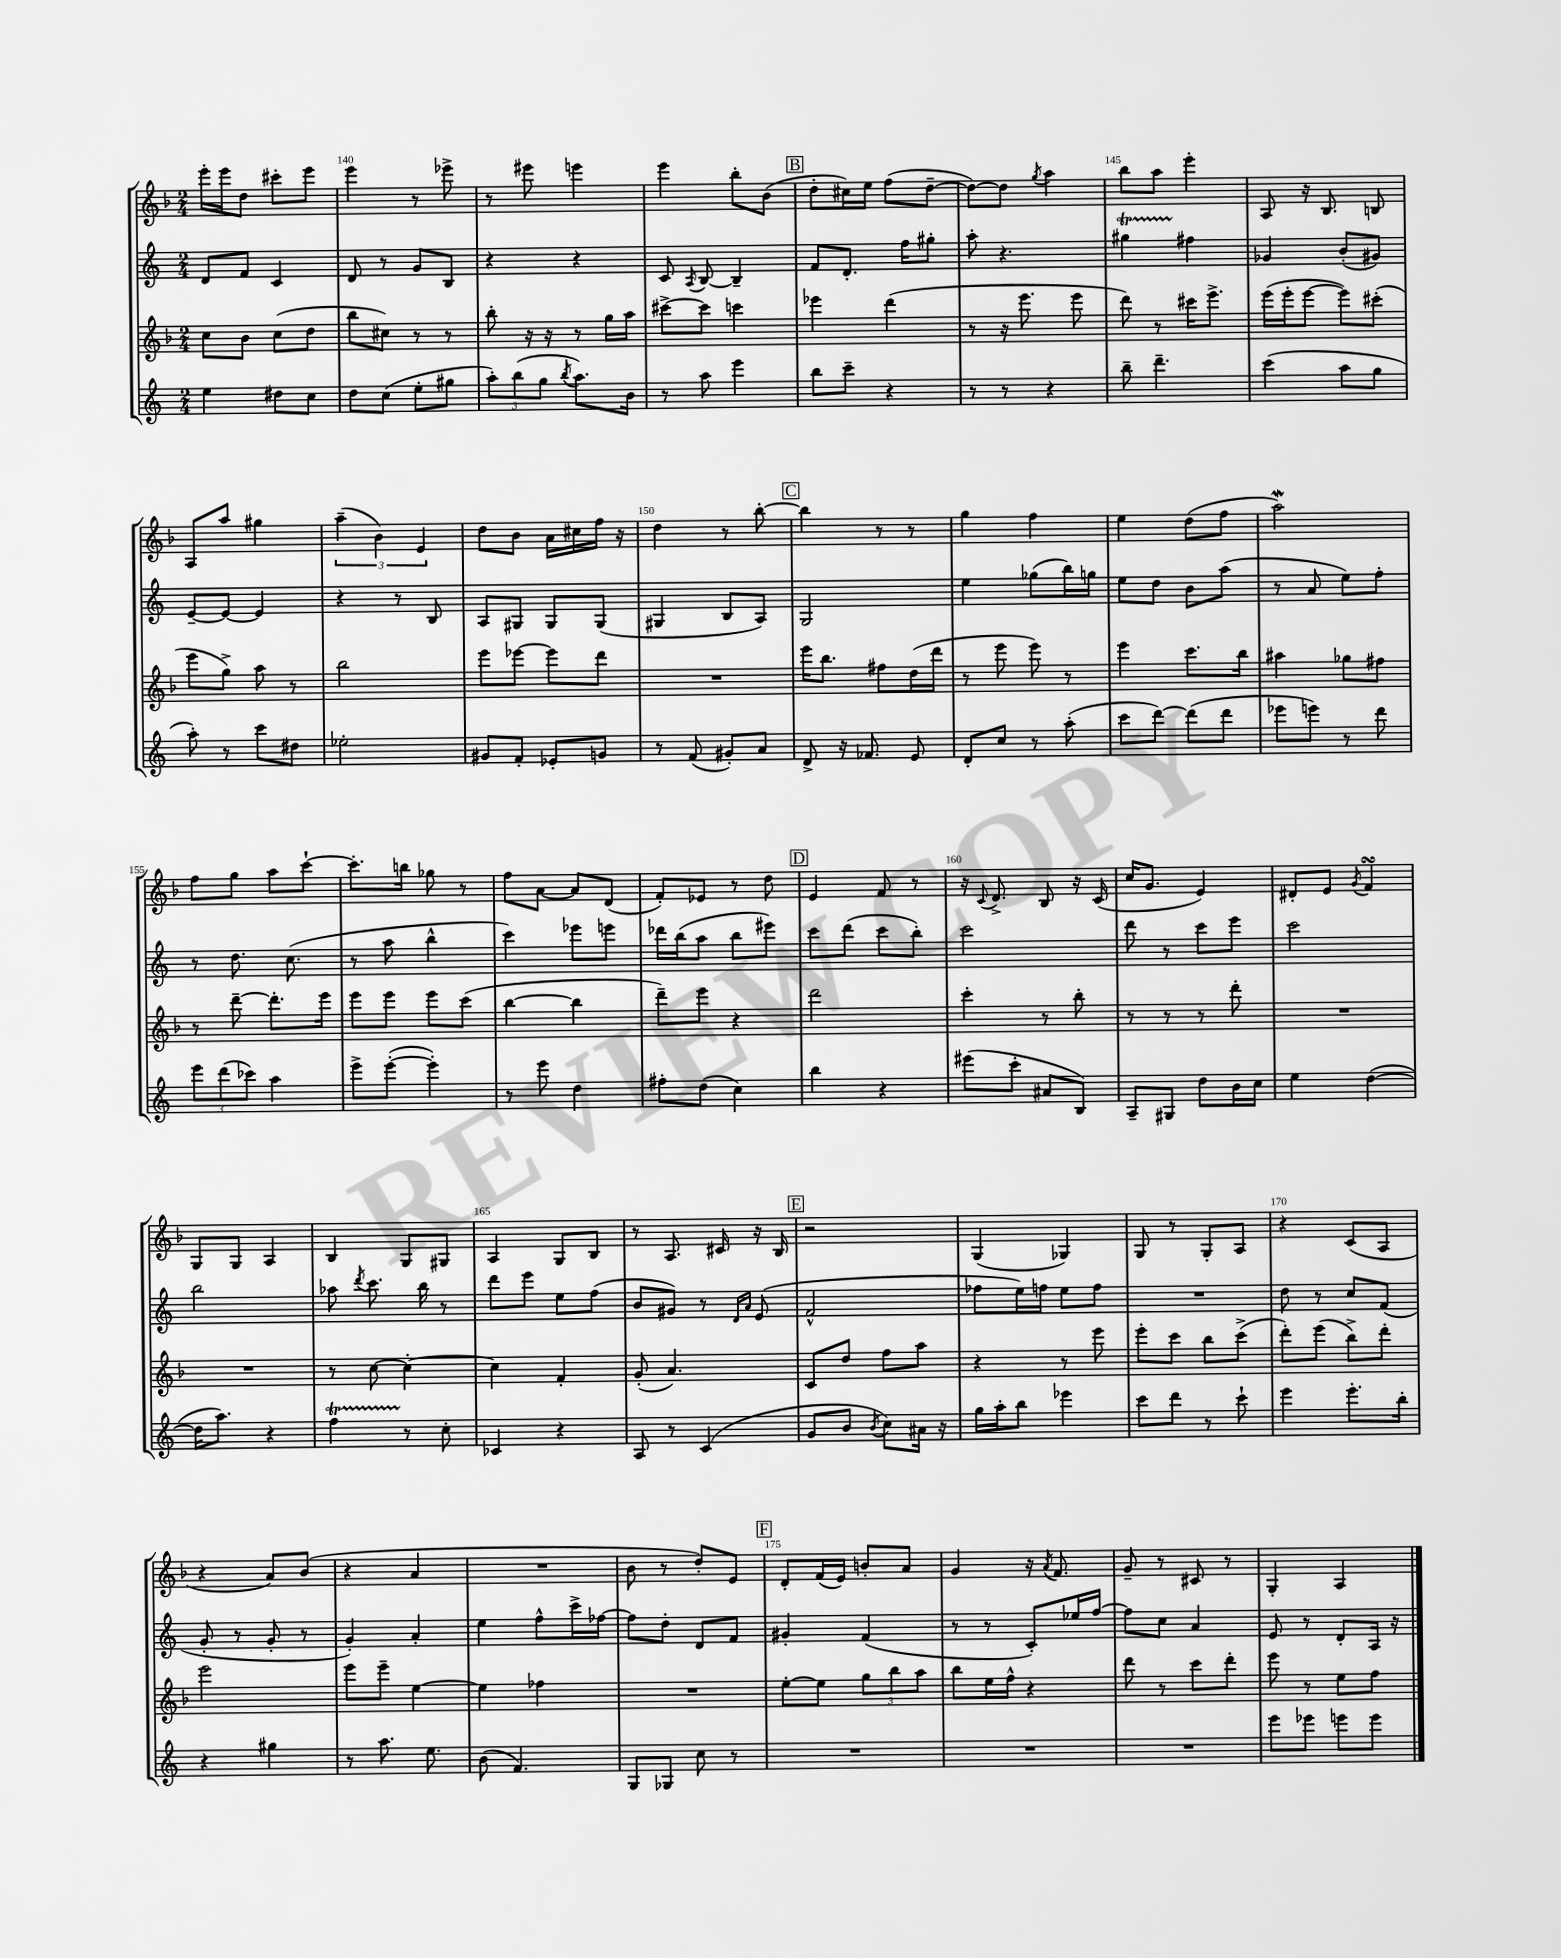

**kern	**kern	**kern	**kern
*staff4	*staff3	*staff2	*staff1
*clefG2	*clefG2	*clefG2	*clefG2
*k[]	*k[b-]	*k[]	*k[b-]
*M2/4	*M2/4	*M2/4	*M2/4
4ee\	8cc\L	8d/L	16eee'\LL
.	.	.	16eee\J
.	8b-\J	8f/J	8dd\J
8dd#\L	(8cc\L	4c/	8ccc#'\L
8cc\J	8dd\J	.	8eee\J
=	=	=	=
8dd\L	8bb-\L	8d/	4eee\
(8cc\J	8cc#\J)	8r	.
8ee'\L	8r	8g/L	8r
8gg#\J	8r	8B/J	8eee-^\
=	=	=	=
12aa'\L)	8bb-'\	4r	8r
(12bb\	.	.	.
.	16r	.	8eee#\
12gg\J	.	.	.
.	16r	.	.
8qbb/	.	.	.
8.aa\L)	8r	4r	4eee\
.	16gg\LL	.	.
16b\Jk	16aa\JJ	.	.
=	=	=	=
8r	[8ccc#^\L	8c/	4eee\
.	.	8qA/	.
8aa\	8ccc#\]J	[8B/	.
4eee\	4ccc\	4B~/]	8bb-'\L
.	.	.	(8b-\J
=	=	=	=
8bb\L	4eee-\	8f/L	8dd'\L
8ccc~\J	.	8.d'/J	16cc#\L)
.	.	.	16ee\JJ
4r	(4ddd\	.	(8ff\L
.	.	16ff\LK	.
.	.	8gg#'\J	[8dd~\J
=	=	=	=
8r	8r	8aa'\	8dd\_L)
8r	16r	4.r	8dd\]J
.	8.eee\	.	.
.	.	.	8qgg/
4r	.	.	4aa\
.	8eee\	.	.
=	=	=	=
8bb~\	8ddd\)	4gg#\	8bb-\L
4.ddd~\	8r	.	8aa\J
.	16ccc#\LK	4ff#\	4eee'\
.	8.eee^\J	.	.
=	=	=	=
(4ccc\	(16eee\LL	4g-/	8A/
.	16eee'\J	.	.
.	[8eee\J	.	16r
.	.	.	8.B-/
8aa\L	8eee\]L)	(8b'/L	.
8gg\J	(8ccc#'\J	8g#/J)	8B/
=	=	=	=
8aa'\)	8eee\L	[8e~/L	8A/L
8r	8gg^\J)	8e/_J	8aa/J
8ccc\L	8aa\	4e/]	4gg#\
8dd#\J	8r	.	.
=	=	=	=
2ee-'\	2bb-\	4r	(6aa~\
.	.	.	6b-\)
.	.	8r	.
.	.	.	6e/
.	.	8B/	.
=	=	=	=
8g#/L	8eee\L	8A/L	8dd\L
8f'/J	[8eee-\J	8G#/J	8b-\J
8e-'/L	8eee-\]L	8G#/L	16a\LL
.	.	.	16cc#\
8g/J	8ddd\J	(8G#/J	16ff\JJ
.	.	.	16r
=	=	=	=
8r	2r	4G#/	4dd\
(8f/	.	.	.
8g#'/L)	.	8B/L	8r
8a/J	.	8A/J)	[8bb-'\
=	=	=	=
8d^/	16eee\LK	2G/	4bb-\]
.	8.bb-\J	.	.
16r	.	.	.
8.f-/	.	.	.
.	8ff#\L	.	8r
8e/	(16dd\L	.	8r
.	16ddd\JJ	.	.
=	=	=	=
8d'/L	8r	4ee\	4gg\
8cc/J	8eee\	.	.
8r	8eee\)	(8gg-\L	4ff\
(8aa'\	8r	16bb\L)	.
.	.	16gg\JJ	.
=	=	=	=
8ccc\L	4eee\	8ee\L	4ee\
[8ddd\J)	.	8dd\J	.
(8ddd\]L	8.ccc\L	8b\L	(8dd\L
8ddd\J	.	(8aa\J	8ff\J
.	16bb-\Jk	.	.
=	=	=	=
8eee-\L	4aa#\	8r	2aa\)
8eee\J)	.	8a/	.
8r	8gg-\L	8ee\L)	.
8ddd\	8ff#\J	8ff'\J	.
=	=	=	=
12eee\L	8r	8r	8ff\L
(12ddd\	.	.	.
.	[8ddd~\	8.dd\	8gg\J
12ccc-\J)	.	.	.
4aa\	8.ddd'\]L	.	8aa\L
.	.	(8.cc\	.
.	.	.	[8ccc`\J
.	16eee\Jk	.	.
=	=	=	=
8eee^\L	8eee\L	8r	8.ccc'\]L
([8eee'\J	8eee\J	8aa\	.
.	.	.	16bb\Jk
4eee'\])	8eee\L	4bb^^\	8gg-\
.	(8ccc\J	.	8r
=	=	=	=
8r	[4bb-\	4ccc\)	8ff\L
8eee\	.	.	[8a\J
4dd\	4bb-\]	8eee-\L	8a/]L
.	.	8eee\J	(8d/J
=	=	=	=
8ff#'\L	8ddd~\L)	16ddd-\LL	8f'/L)
.	.	(16bb\J	.
(8dd\J	8eee\J	8aa\J	8e-/J
4cc\)	4r	8bb\L	8r
.	.	8eee#\J)	8dd\
=	=	=	=
4bb\	2ddd\	8ccc\L	4e/
.	.	(8ddd\J	.
4r	.	8ccc\L	8f/
.	.	8bb'\J)	8r
=	=	=	=
(8eee#\L	4ccc'\	2ccc\	16r
.	.	.	8qqc/
.	.	.	8.d^/
8ccc'\J	.	.	.
8a#/L	8r	.	8B-/
8B/J)	8bb-'\	.	16r
.	.	.	(16c/
=	=	=	=
8A~/L	8r	8ddd\	16cc/LK
.	.	.	8.g/J
8G#/J	8r	8r	.
8dd\L	8r	8ccc\L	4e/)
16b\L	8ddd'\	8eee\J	.
16cc\JJ	.	.	.
=	=	=	=
4ee\	2r	2ccc\	8d#'/L
.	.	.	8e/J
.	.	.	8qg/
([4dd\	.	.	4f/
=	=	=	=
16dd\]LK	2r	2bb\	8G/L
8.aa\J)	.	.	.
.	.	.	8G/J
4r	.	.	4A/
=	=	=	=
4ff\	8r	8aa-\	4B-/
.	.	8qddd/	.
.	[8cc\	8.ccc\	.
8r	4cc'\_	.	8G/L
.	.	16bb\	.
8cc'\	.	8r	8G#/J
=	=	=	=
4c-/	4cc\]	8ddd\L	4A/
.	.	8eee\J	.
4r	4f'/	8ee\L	8G/L
.	.	(8ff\J	8B-/J
=	=	=	=
8A/	(8g'/	8b/L	8r
8r	4.a/)	8g#/J)	8.A/
(4c/	.	8r	.
.	.	.	16c#/
.	.	16qqd/LL	.
.	.	16qqa/JJ	.
.	.	(8e/	16r
.	.	.	16B-/
=	=	=	=
8g/L	8c/L	2f^^/	2r
8b/J	8dd/J	.	.
8qb/	.	.	.
8cc\L)	8ff\L	.	.
16a#\Jk	8aa\J	.	.
16r	.	.	.
=	=	=	=
16gg\LL	4r	8ff-\L	(4G/
16aa'\J	.	.	.
8bb\J	.	16ee\L)	.
.	.	16ff\JJ	.
4eee-\	8r	8ee\L	4G-/)
.	8eee\	8ff\J	.
=	=	=	=
8ccc\L	8eee'\L	2r	8G/
8ddd\J	8ccc\J	.	8r
8r	8bb-\L	.	8G'/L
8ccc`\	(8ccc^\J	.	8A/J
=	=	=	=
4eee\	8ddd'\L)	8dd\	4r
.	(8eee\J	8r	.
8.eee'\L	8bb-^\L)	8cc/L	(8c/L
.	8ddd'\J	(8f/J	8A/J
16bb'\Jk	.	.	.
=	=	=	=
4r	2eee\	8g'/	4r
.	.	8r	.
4gg#\	.	8g'/	8a/L)
.	.	8r	(8b-/J
=	=	=	=
8r	8eee\L	4g'/)	4r
8.aa\	8eee~\J	.	.
.	[4ee\	4a'/	4a/
8.ee\	.	.	.
=	=	=	=
(8b\	4ee\]	4ee\	2r
4.f/)	.	.	.
.	4ff-\	8ff^^\L	.
.	.	16ccc^\L	.
.	.	[16ff-\JJ	.
=	=	=	=
8G/L	2r	8ff-\]L	8b-\
8G-/J	.	8dd'\J	8r
8cc\	.	8d/L	8dd'/L)
8r	.	8f/J	8e/J
=	=	=	=
2r	[8ee'\L	4g#'/	8d'/L
.	8ee\]J	.	(16f/L
.	.	.	16e/JJ)
.	12gg\L	(4f/	8b'/L
.	12bb-\	.	.
.	.	.	8a/J
.	12aa\J	.	.
=	=	=	=
2r	8bb-\L	8r	4g/
.	16ee\L	8r	.
.	16ff^^\JJ	.	.
.	4r	8c'/L)	16r
.	.	.	8qa/
.	.	.	8.f/
.	.	16ee-/L	.
.	.	[16ff/JJ	.
=	=	=	=
2r	8ddd\	8ff\]L	8g~/
.	8r	8cc\J	8r
.	8ccc\L	4a/	8c#/
.	8ddd'\J	.	8r
=	=	=	=
8eee\L	8eee\	8e/	4G'/
8eee-\J	8r	8r	.
8eee\L	8ee\L	8d'/L	4A/
8eee\J	8ff\J	16A/Jk	.
.	.	16r	.
==	==	==	==
*-	*-	*-	*-
